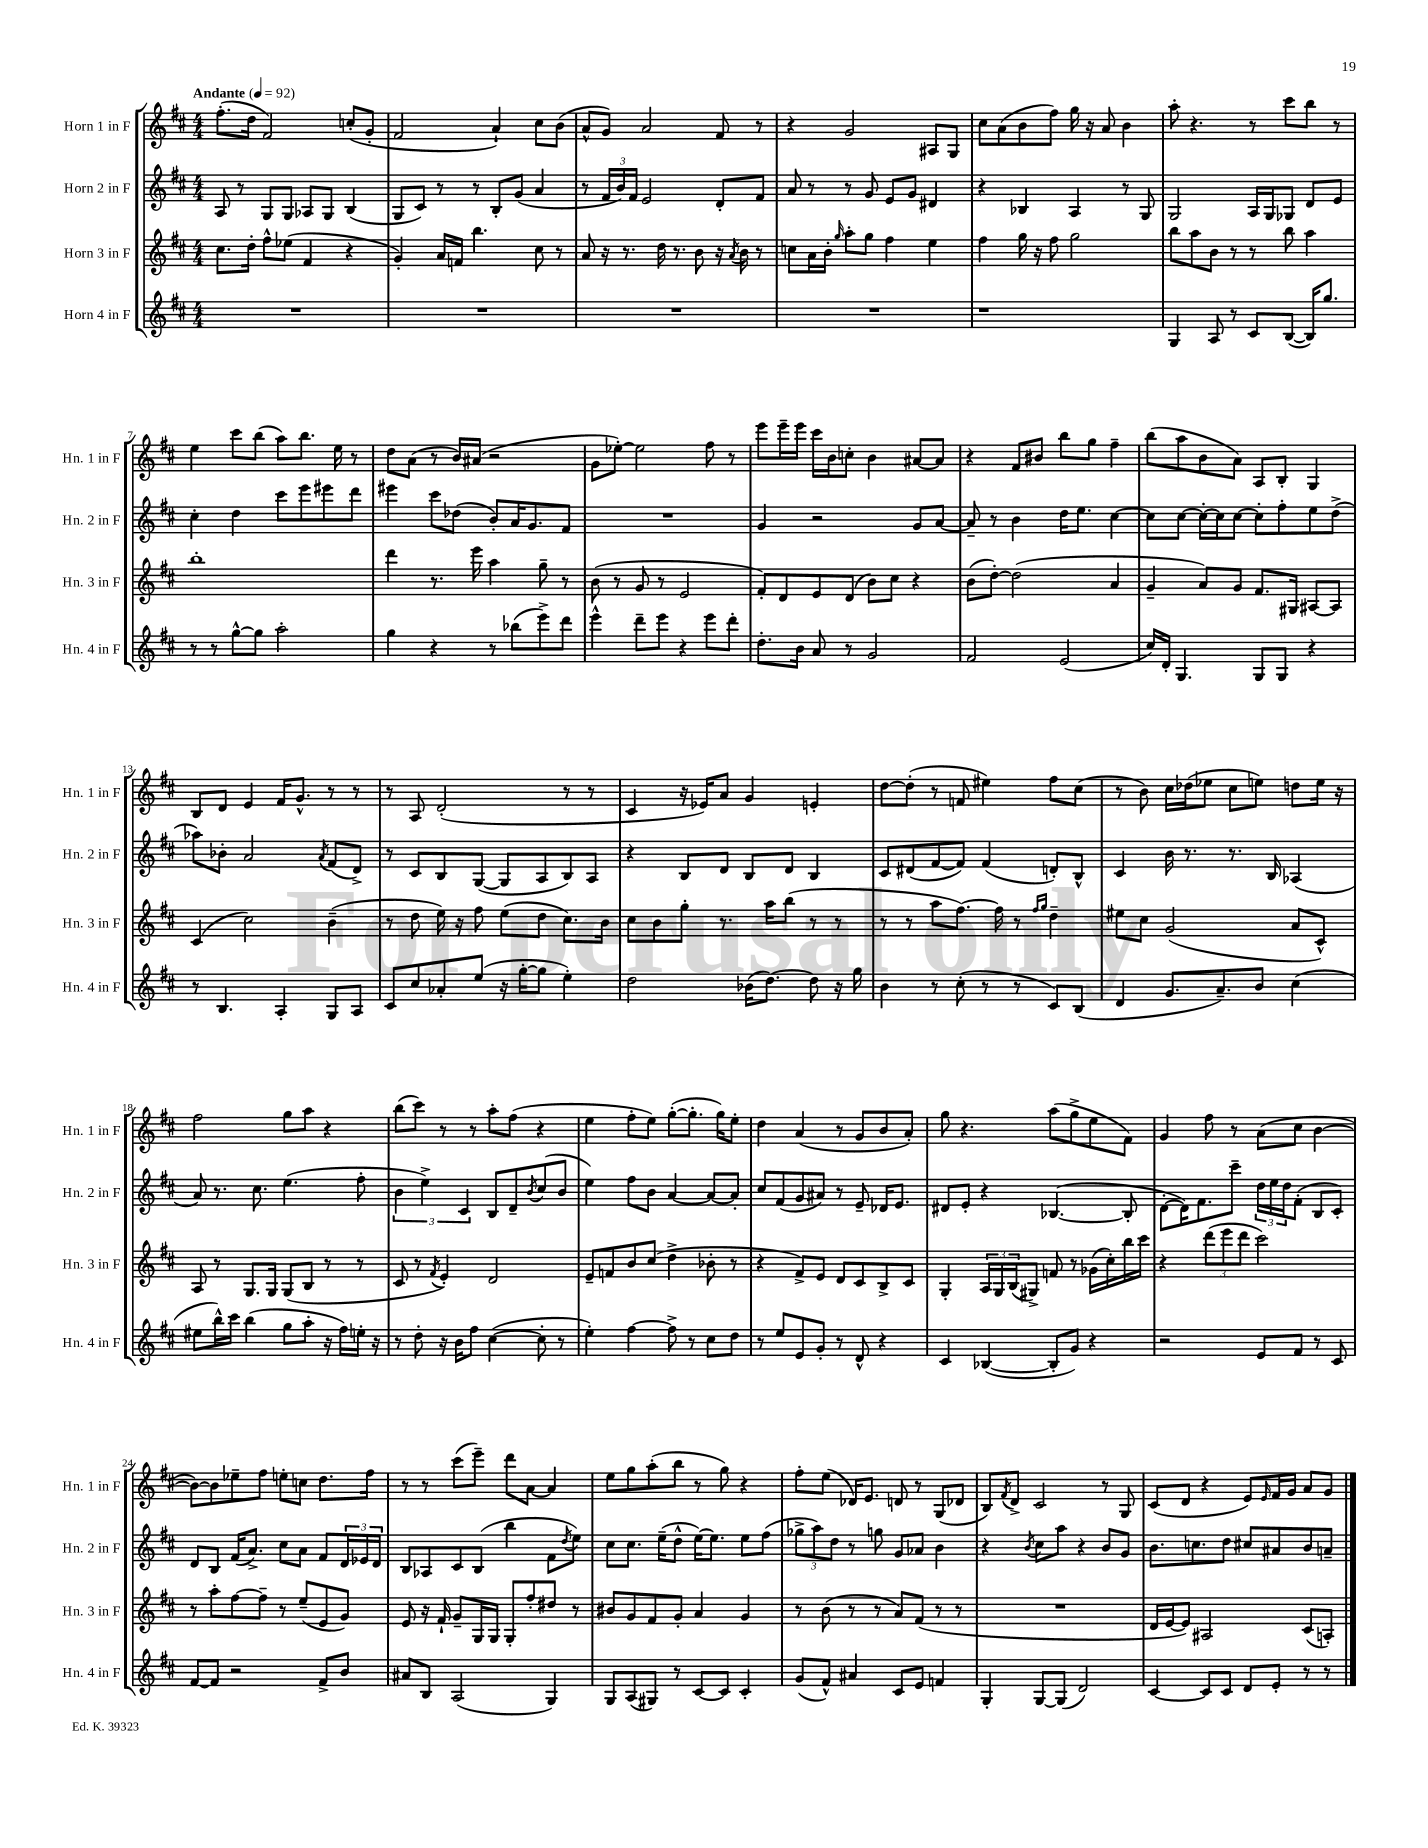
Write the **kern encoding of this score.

**kern	**kern	**kern	**kern
*staff4	*staff3	*staff2	*staff1
*clefG2	*clefG2	*clefG2	*clefG2
*k[f#c#]	*k[f#c#]	*k[f#c#]	*k[f#c#]
*M4/4	*M4/4	*M4/4	*M4/4
*MM92	*MM92	*MM92	*MM92
1r	8.cc#\L	8A/	(8.ff#'\L
.	.	8r	.
.	16dd'\Jk	.	16dd\Jk
.	8ff#^^\L	8G/L	2f#/)
.	(8ee-\J	8G/J	.
.	4f#/	8A-/L	.
.	.	8G/J	.
.	4r	(4B/	(8cc'/L
.	.	.	8g'/J
=	=	=	=
1r	4g'/)	8G/L	2f#/
.	.	8c#/J)	.
.	16a/LL	8r	.
.	16f/JJ	.	.
.	4.bb\	8r	.
.	.	8B'/L	4a`/)
.	.	(8g/J	.
.	8cc#\	4a/	8cc#\L
.	8r	.	(8b\J
=	=	=	=
1r	8a/	8r	8a^^/L
.	16r	24f#/LL	8g/J)
.	.	24b/)	.
.	8.r	.	.
.	.	24f#/JJ	.
.	.	2e/	2a/
.	16dd\	.	.
.	8.r	.	.
.	8b\	.	.
.	16r	8d'/L	8f#/
.	8qa/	.	.
.	16b\	.	.
.	8r	8f#/J	8r
=	=	=	=
1r	8cc\L	8a/	4r
.	16a\L	8r	.
.	16b'\JJ	.	.
.	16qqgg/	.	.
.	8aa'\L	8r	2g/
.	8gg\J	8g/	.
.	4ff#\	8e/L	.
.	.	8g/J	.
.	4ee\	4d#/	8A#/L
.	.	.	8G/J
=	=	=	=
1r	4ff#\	4r	8cc#\L
.	.	.	(8a\
.	16gg\	4B-/	8b\
.	16r	.	.
.	8ff#\	.	8ff#\J)
.	2gg\	4A/	16gg\
.	.	.	16r
.	.	.	8a/
.	.	8r	4b\
.	.	8G/	.
=	=	=	=
4G/	8bb\L	2G/	8aa'\
.	8aa\	.	4.r
8A/	8b\J	.	.
8r	8r	.	.
8c#/L	8r	16A/LL	8r
.	.	16G/J	.
([8B/J	8bb\	8G-/J	8ccc#\L
16B/]LK)	4aa\	8d/L	8bb\J
8.gg/J	.	.	.
.	.	8e/J	8r
=	=	=	=
8r	1bb'	4cc#'\	4ee\
8r	.	.	.
[8gg^^\L	.	4dd\	8ccc#\L
8gg\]J	.	.	(8bb\J
2aa'\	.	8ccc#\L	8aa\L)
.	.	8eee\	8.bb\J
.	.	8eee#\	.
.	.	.	16ee\
.	.	8ddd\J	8r
=	=	=	=
4gg\	4ddd\	4eee#\	8dd\L
.	.	.	(8a\J
4r	8.r	8ccc#\L	8r
.	.	(8dd-\J	16b/LL)
.	16eee\	.	(16a#/JJ
8r	4aa\	8b'/L)	2r
(8bb-\L	.	16a/K	.
.	.	8.g/	.
8eee^\)	8gg~\	.	.
8ddd\J	8r	8f#/J	.
=	=	=	=
4eee^^\	(8b\	1r	8g\L
.	8r	.	[8ee-'\J)
8ddd~\L	8g/	.	2ee-\]
8eee\J	8r	.	.
4r	2e/	.	.
8eee\L	.	.	8ff#\
8ddd'\J	.	.	8r
=	=	=	=
8.dd'\L	8f#'/L)	4g/	8eee\L
.	8d/	.	16eee~\L
16b\Jk	.	.	16eee\JJ
8a/	8e/	2r	16ccc#\LL
.	.	.	16b\J
8r	(8d/J	.	8cc'\J
2g/	8b\L)	.	4b\
.	8cc#\J	.	.
.	4r	8g/L	[8a#/L
.	.	[8a/J	8a#/]J
=	=	=	=
2f#/	(8b\L	8a~/]	4r
.	[8dd'\J)	8r	.
.	(2dd\]	4b\	8f#/L
.	.	.	8b#/J
(2e/	.	16dd\LK	8bb\L
.	.	8.ee\J	.
.	.	.	8gg\J
.	4a/	[4cc#\	4ff#~\
=	=	=	=
16cc#/LL)	4g~/	8cc#\]L	(8bb\L
16d'/JJ	.	.	.
4.G/	.	[8cc#\J	8aa\
.	8a/L)	16cc#'\_LL	8b\
.	.	16cc#\]J	.
.	8g/J	[8cc#\J	8a\J)
8G/L	8.f#/L	8cc#'\]L	8A/L
8G/J	.	8ff#'\	8B'/J
.	16G#/Jk	.	.
4r	[8A#/L	8ee\	4G/
.	8A#/]J	(8dd^\J	.
=	=	=	=
8r	(4c#/	8aa-\L)	8B/L
4.B/	.	8b-'\J	8d/J
.	2cc#\)	2a/	4e/
4A'/	.	.	16f#/LK
.	.	.	8.g^^/J
.	.	8qa/	.
8G/L	(4b~\	(8f#/L	8r
8A/J	.	8d^/J)	8r
=	=	=	=
8c#/L	8r	8r	8r
8cc#/	8dd\	8c#/L	8A/
8a-'/	16ee\)	8B/	(2d'/
.	16r	.	.
(8ee/J	8ff#\	([8G/J	.
16r	(8ee\L	8G/]L	.
[16gg'\LK	.	.	.
8gg\]J	8dd\J	8A/	.
4ee'\)	8.cc#\L)	8B/)	8r
.	.	8A/J	8r
.	16b\Jk	.	.
=	=	=	=
2dd\	8cc#\L	4r	4c#/
.	8b\	.	.
.	8gg'\J	8B/L	16r
.	.	.	16e-/LK)
.	8.r	8d/J	8a/J
(16b-\LK	.	8B/L	4g/
[8.dd\J)	16aa\LK	.	.
.	(8bb\J	8d/J	.
8dd\]	8r	4B/	4e'/
16r	8r	.	.
16gg\	.	.	.
=	=	=	=
4b\	8r	8c#/L	[8dd\L
.	8r	(8d#/	(8dd'\]J
8r	8aa\L	[8f#/	8r
(8cc#'\	[8.ff#\J)	8f#/]J)	8f/
8r	.	(4f#/	4ee#\)
.	16ff#\]	.	.
8r	8r	.	.
.	16qqff#/LL	.	.
.	16qqgg/JJ	.	.
8c#/L)	4dd~\	8d'/L)	8ff#\L
(8B/J	.	8B^^/J	(8cc#\J
=	=	=	=
4d/	8ee#\L	4c#/	8r
.	8cc#\J	.	8b\)
8.g/L	(2g/	16b\	16cc#\LL
.	.	8.r	(16dd-\J
.	.	.	8ee-\J
8.a~/)	.	.	.
.	.	8.r	8cc#\L
8b/J	.	.	8ee\J)
.	.	16B/	.
(4cc#\	8a/L	(4A-/	8dd\L
.	8c#^^/J)	.	16ee\Jk
.	.	.	16r
=	=	=	=
8ee#\L	8A/	8a/)	2ff#\
16bb^^\L)	8r	8.r	.
16ccc#\JJ	.	.	.
(4bb\	8.G/L	.	.
.	.	8.cc#\	.
.	16G/Jk	.	.
8gg\L	(8G/L	(4.ee\	8gg\L
8aa'\J	8B/J	.	8aa\J
16r	8r	.	4r
16ff#\LL)	.	.	.
16ee'\JJ	8r	8ff#'\	.
16r	.	.	.
=	=	=	=
8r	8c#/	6b\	(8bb\L
8dd'\	8r	.	8ccc#\J)
.	.	6ee^\)	.
.	8qf#/	.	.
16r	4e'/)	.	8r
16b\LK	.	.	.
.	.	6c#/	.
8ff#\J	.	.	8r
([4cc#\	2d/	8B/L	8aa'\L
.	.	8d~/	(8ff#\J
.	.	8qb/	.
8cc#'\]	.	(8cc#/	4r
8r	.	8b/J	.
=	=	=	=
4ee'\)	8e~/L	4ee\)	4ee\
.	8f/	.	.
[4ff#\	8b/	8ff#\L	8ff#'\L
.	(8cc#/J	8b\J	8ee\J)
8ff#^\]	4dd^\	[4a/	([8gg'\L
8r	.	.	8.gg'\]J
8cc#\L	8b-'\	8a/_L	.
.	.	.	16gg\LK)
8dd\J	8r	8a'/]J	8ee'\J
=	=	=	=
8r	4r	8cc#/L	4dd\
8ee/L	.	(8f#/	.
8e/	8f#^/L)	8g/	(4a/
8g'/J	8e/J	8a#/J)	.
8r	8d/L	8r	8r
8d^^/	8c#/	8e~/	8g/L
4r	8B^/	16d-/LK	8b/
.	.	8.e/J	.
.	8c#/J	.	8a'/J)
=	=	=	=
4c#/	4G'/	8d#/L	8gg\
.	.	8e'/J	4.r
([4B-/	24A/LL	4r	.
.	24G/	.	.
.	(24B/J	.	.
.	8G#^/J)	.	.
8B-'/]L	8f/	([4.B-/	(8aa\L
8g/J)	8r	.	8gg^\
4r	(16g-\LL	.	8ee\
.	16cc#'\)	.	.
.	16bb\	8B-'/]	8f#\J)
.	16ccc#\JJ	.	.
=	=	=	=
2r	4r	[8d'\L	4g/
.	.	16d\]K)	.
.	.	8.f#\	.
.	(12ddd\L	.	8ff#\
.	12eee\	.	.
.	.	8ccc#~\J	8r
.	12ddd\J	.	.
8e/L	2ccc#\)	24dd\LL	(8a\L
.	.	24ee\	.
.	.	24dd\J	.
8f#/J	.	(8f#'\J	8cc#\J
8r	.	8B/L	[4b\
8c#/	.	8c#'/J)	.
=	=	=	=
[8f#/L	8r	8d/L	8b\_L)
8f#/]J	8aa'\L	8B/J	8b\]
2r	[8ff#\	(16f#/LK	8ee-~\
.	.	8.a^/J)	.
.	8ff#~\]J	.	8ff#\J
.	8r	8cc#\L	8ee'\L
.	(8ee~/L	8a\J	8cc\J
8f#^/L	8e/	8f#/L	8.dd\L
8b/J	8g/J)	24d/L	.
.	.	24e-/	.
.	.	.	16ff#\Jk
.	.	24d/JJ	.
=	=	=	=
8a#/L	8e/	8B/L	8r
8B/J	16r	8A-/	8r
.	16f#`/	.	.
(2A/	8g~/L	8c#/	(8ccc#\L
.	16G/L	(8B/J	8eee~\J)
.	16G/JJ	.	.
.	8G'/L	4bb\	8ddd\L
.	8ff#'/	.	[8a\J
4G/)	8dd#/J	8f#\L	4a/]
.	.	8qdd/	.
.	8r	8ee\J)	.
=	=	=	=
8G/L	8b#/L	8cc#\L	8ee\L
(8A/	8g/	8.cc#\J	8gg\
8G#/J)	8f#/	.	(8aa'\
.	.	(16ee~\LK	.
8r	8g'/J	8dd^^\J	8bb\J
[8c#/L	4a/	[16ee\LK)	8r
.	.	8.ee\]J	.
8c#/]J	.	.	8gg\)
4c#'/	4g/	8ee\L	4r
.	.	(8ff#\J	.
=	=	=	=
(8g/L	8r	12gg-^\L	8ff#'\L
.	.	12aa\)	.
8f#^^/J)	(8b\	.	(8ee\J
.	.	12dd\J	.
4a#/	8r	8r	16d-/LK)
.	.	.	8.e/J
.	8r	8gg\	.
8c#/L	8a/L)	8g/L	8d/
8e/J	(8f#/J	8a-/J	8r
4f/	8r	4b\	(8G/L
.	8r	.	8d-/J
=	=	=	=
4G'/	1r	4r	8B/L)
.	.	.	8qf#/
.	.	.	8d^/J
.	.	8qb/	.
[8G/L	.	8cc#\L	2c#/
(8G/]J	.	8aa\J	.
2d/)	.	4r	.
.	.	8b/L	8r
.	.	8g/J	8G/
=	=	=	=
[4c#/	16d/LL	8.b\L	(8c#/L
.	[16e/J	.	.
.	8e/]J)	.	8d/J
.	.	8.cc\	.
8c#/]L	2A#/	.	4r
8c#/J	.	8dd\J	.
8d/L	.	8cc#/L	8e/L)
.	.	.	16qqe/
8e'/J	.	8a#/	16f#/L
.	.	.	16g/JJ
8r	(8c#/L	8b/	8a/L
8r	8A'/J)	8a~/J	8g/J
==	==	==	==
*-	*-	*-	*-
